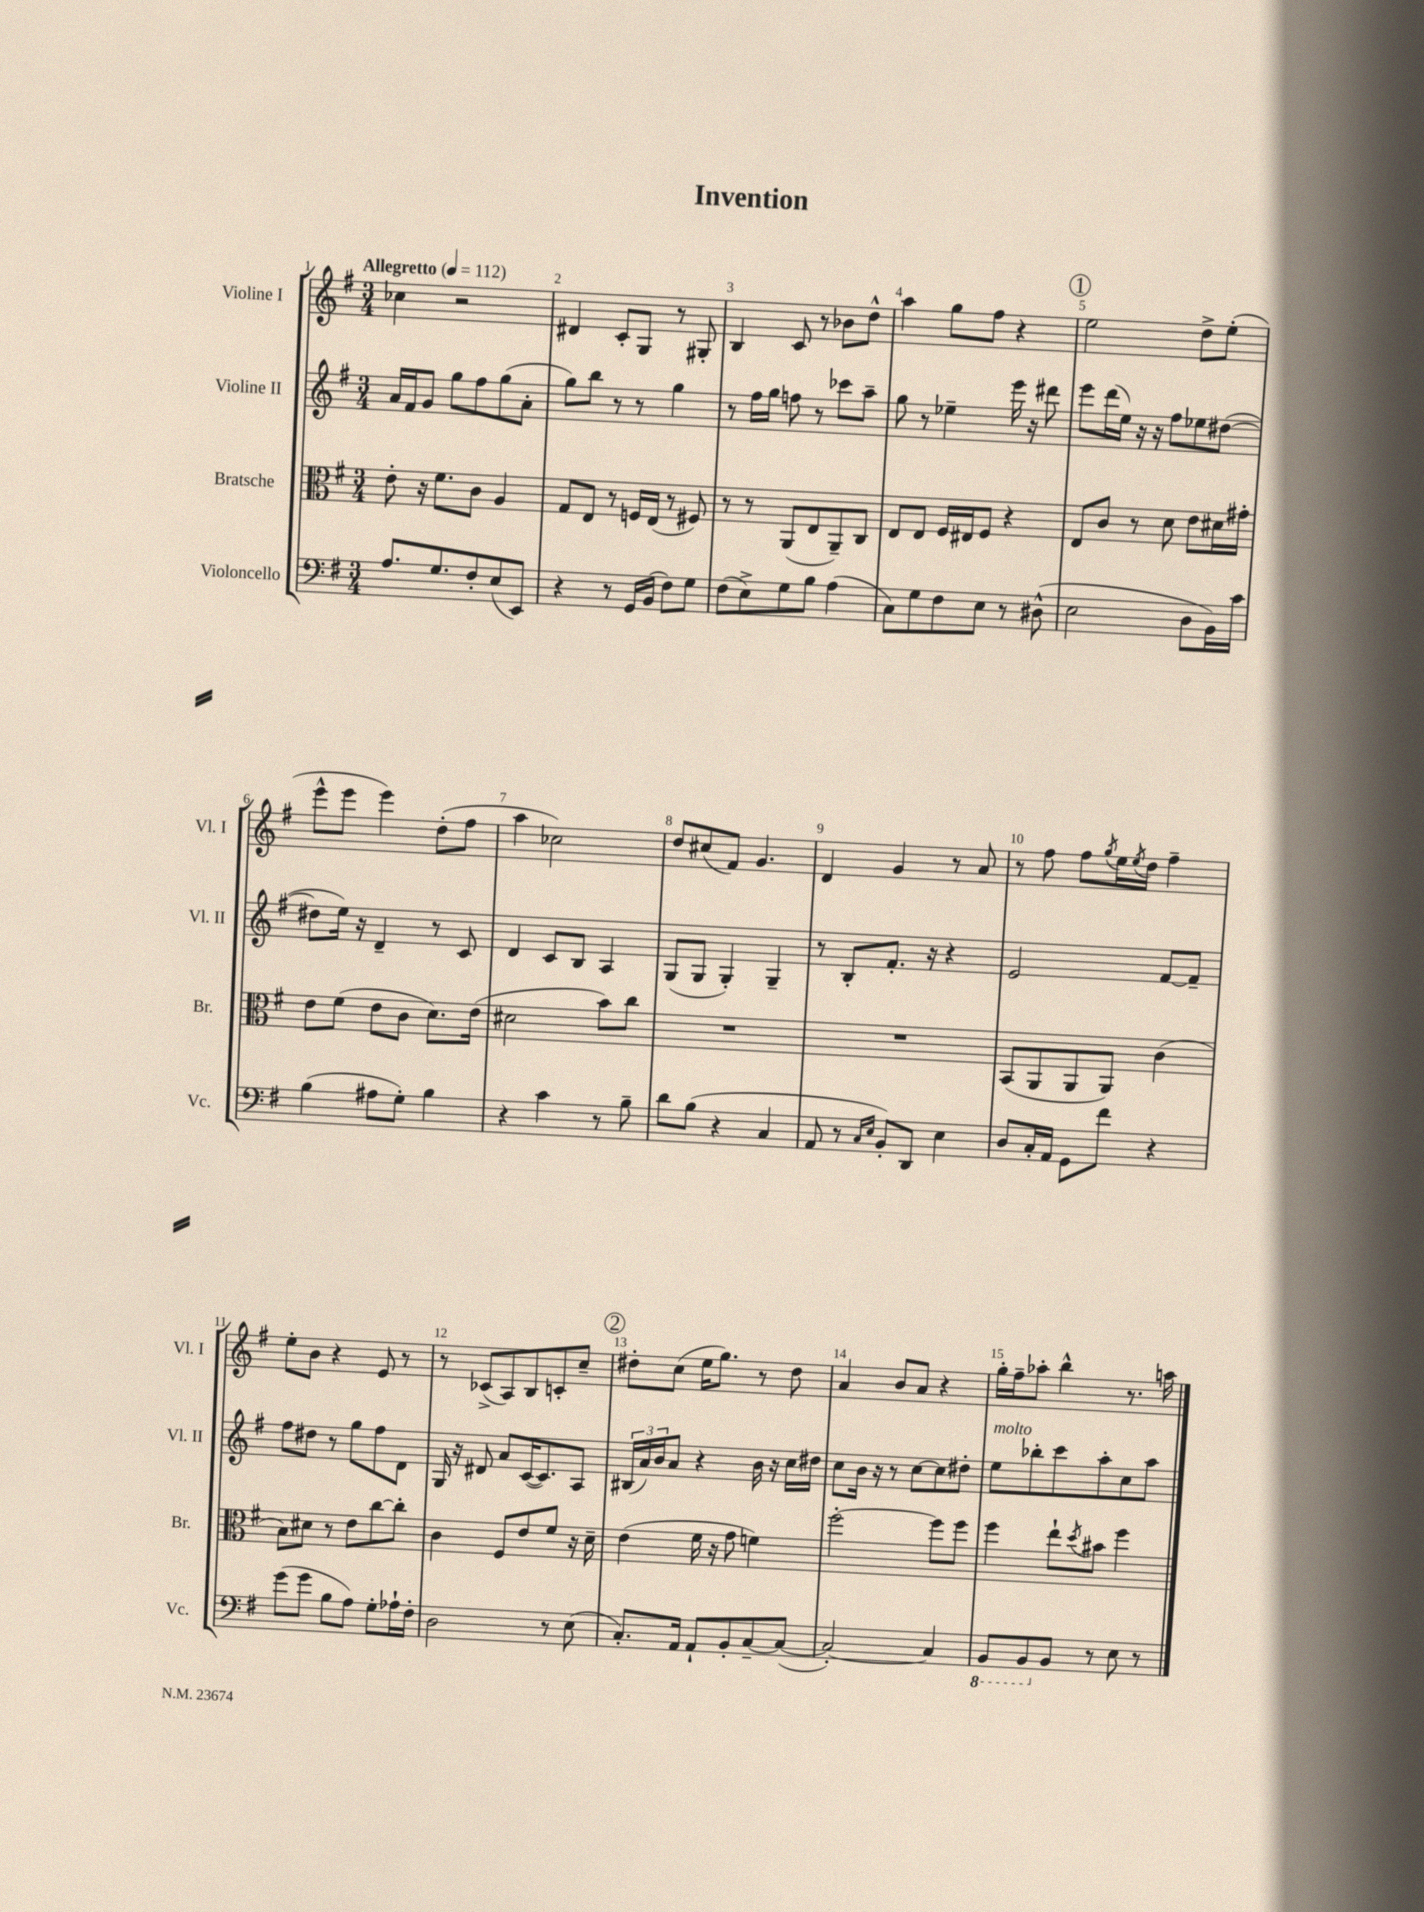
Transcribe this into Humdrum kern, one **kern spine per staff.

**kern	**kern	**kern	**kern
*staff4	*staff3	*staff2	*staff1
*clefF4	*clefC3	*clefG2	*clefG2
*k[f#]	*k[f#]	*k[f#]	*k[f#]
*M3/4	*M3/4	*M3/4	*M3/4
*MM112	*MM112	*MM112	*MM112
8.A	8e'	16a	4cc-
.	.	16f#	.
.	16r	8g	.
8.G	8.f#	.	.
.	.	8gg	2r
8F#'	8c	8ff#	.
(8E	4A	(8gg	.
8EE)	.	8a'	.
=	=	=	=
4r	8G	8gg)	4d#
.	8E	8bb	.
8r	8r	8r	8c'
16GG	16F	8r	8G
(16BB	(16E	.	.
8F#)	8r	4gg	8r
8G	8F#)	.	8G#'
=	=	=	=
(8F#	8r	8r	4B
8E^)	8r	16ff#	.
.	.	16gg	.
8G	(8AA	8ff	8c
8B	8E	8r	8r
(4A	8AA~)	8ccc-	8b-
.	8C	8aa~	8dd^^
=	=	=	=
8C)	8E	8gg	4aa
8G	8E	8r	.
8F#	16F#	4ee-~	8gg
.	16E#	.	.
8E	8F#	.	8ff#
8r	4r	16eee	4r
.	.	16r	.
(8D#^^	.	8ddd#	.
=	=	=	=
2E	8E	8eee	2ee
.	8c	(16ddd	.
.	.	16ee)	.
.	8r	16r	.
.	.	16r	.
.	8d	8ff#	.
8D	8e	8ee-	8dd^
16BB)	16d#	([8dd#	(8ee'
16c	16g#'	.	.
=	=	=	=
(4B	8e	8dd#]	8eee^^
.	(8f#	16ee)	8eee
.	.	16r	.
8A#	8e	4d~	4eee)
8G')	8c	.	.
4B	8.d)	8r	(8dd'
.	.	8c	8ff#
.	(16e	.	.
=	=	=	=
4r	2d#	4d	4aa
4c	.	8c	2cc-)
.	.	8B	.
8r	8b)	4A	.
8B~	8cc	.	.
=	=	=	=
8d	2.r	(8G	8dd
(8B	.	8G	(8cc#
4r	.	4G')	8f#)
.	.	.	4.g
4C	.	4G~	.
=	=	=	=
8AA	2.r	8r	4d
8r	.	8B'	.
16qqC	.	.	.
16qqE	.	.	.
8BB')	.	8.f#'	4g
8DD	.	.	.
.	.	16r	.
4E	.	4r	8r
.	.	.	8a
=	=	=	=
8D	(8BB	2e	8r
16C'	8AA	.	8ff#
16AA	.	.	.
8GG	8AA	.	8ff#
.	.	.	8qgg
8f#	8AA)	.	16ee
.	.	.	8qee
.	.	.	16dd
4r	(4c	[8f#	4ff#~
.	.	8f#~]	.
=	=	=	=
(8g	8B)	8ff#	8ee'
8g	8d#	8dd#	8b
8B	8r	8r	4r
8A)	8e	8gg	.
8G'	[8cc	8ff#	8e
16A-`	8cc']	8d	8r
16F#'	.	.	.
=	=	=	=
2D	4c	16G	8r
.	.	16r	.
.	.	8d#	(8c-^
.	8F#	8a	8A)
.	8e	([16c	8B
.	.	8.c])	.
8r	8f#	.	8c'
(8E	16r	8A	8cc~
.	16d~	.	.
=	=	=	=
8.C')	(4e	(24B#	8dd#'
.	.	24a)	.
.	.	24b	.
.	.	8a	(8cc
16AA	.	.	.
8AA`	16f#	4r	16ee
.	16r	.	8.gg)
8BB'	8g	.	.
[8C~	4f)	16b	8r
.	.	16r	.
(8C_	.	16cc	8dd#
.	.	16dd#	.
=	=	=	=
2C'_)	[2ff#'	8cc	4a
.	.	16b	.
.	.	16r	.
.	.	8r	8b
.	.	[8cc	8a
4C]	8ff#]	8cc]	4r
.	8ff#	8dd#'	.
=	=	=	=
8BBB	4ff#	8ee	16gg'
.	.	.	16ff#~
8BBB	.	8bb-'	8aa-'
8BB	8ee`	8ccc	4bb^^
.	8qdd	.	.
8r	8b#	8aa'	.
8E	4ff#	8cc	8.r
8r	.	8aa	.
.	.	.	16aa
==	==	==	==
*-	*-	*-	*-
